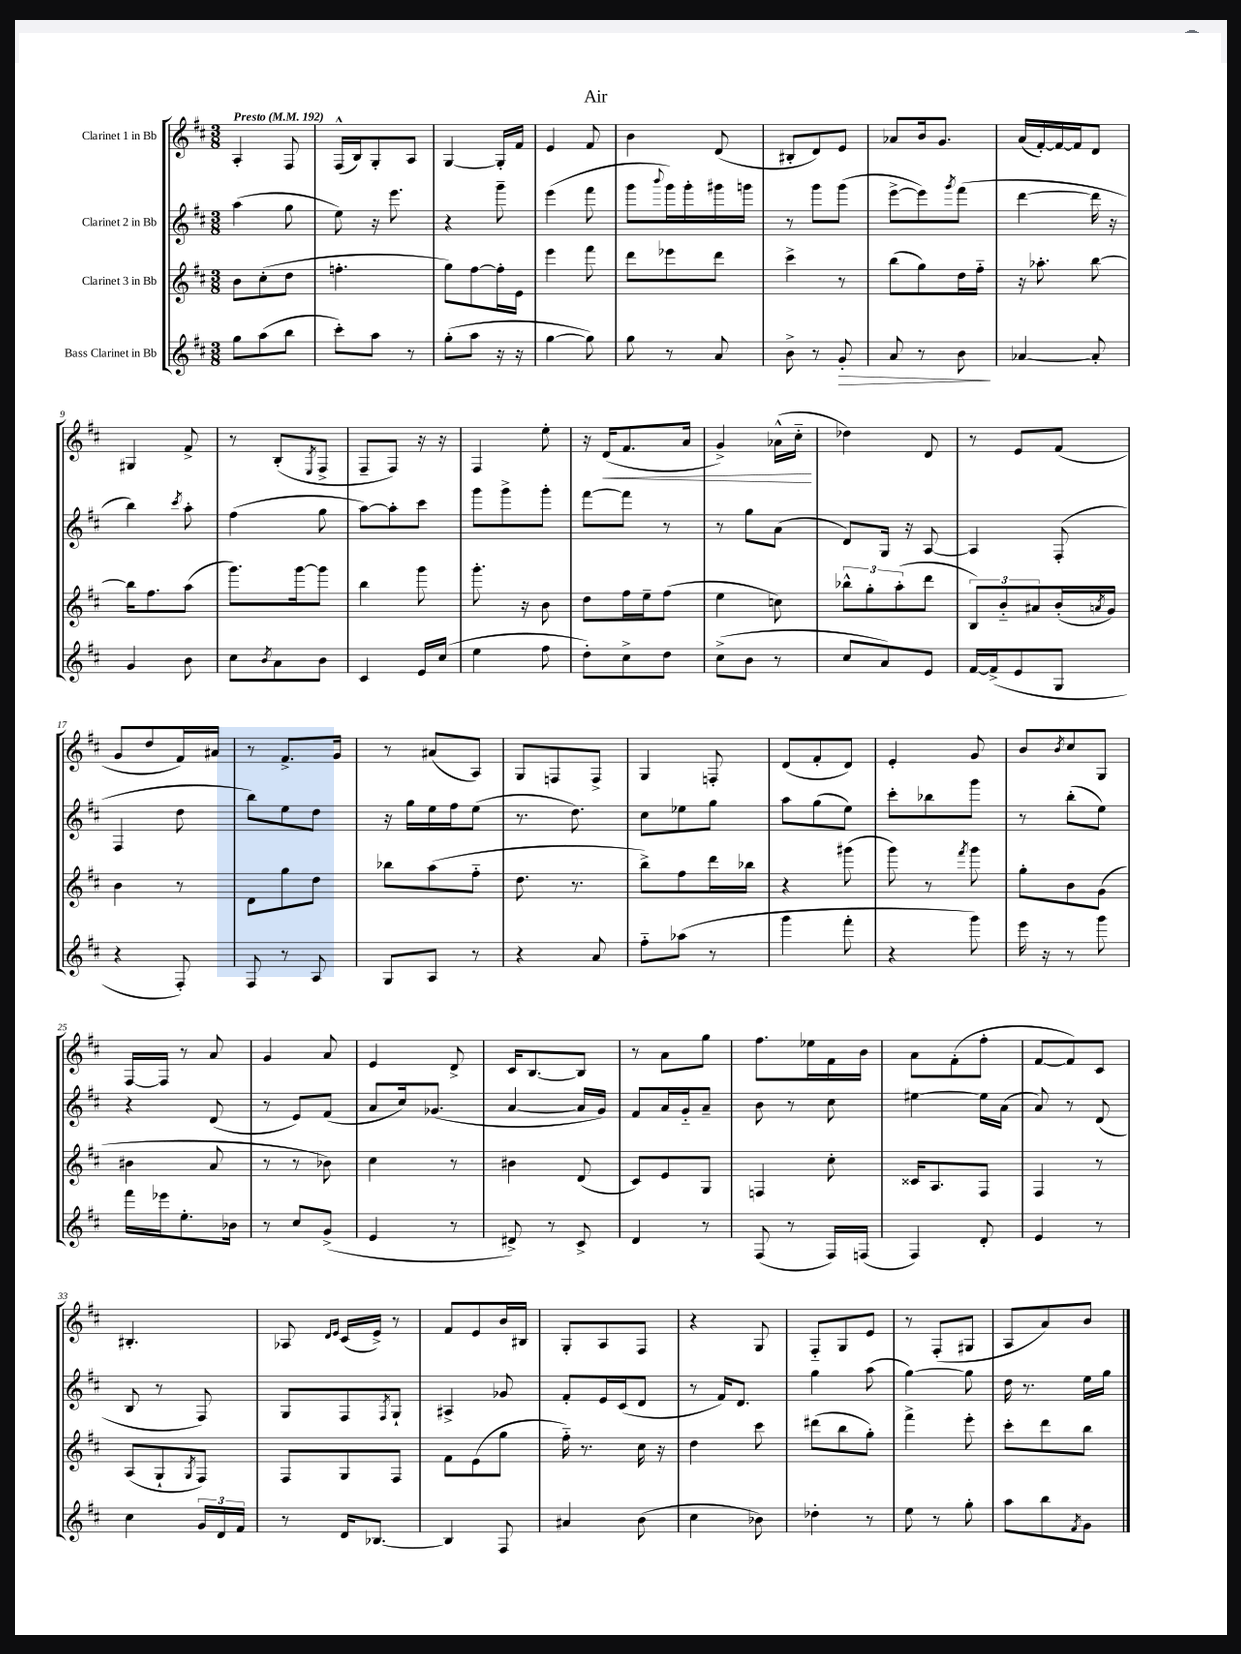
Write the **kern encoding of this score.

**kern	**kern	**kern	**kern
*staff4	*staff3	*staff2	*staff1
*clefG2	*clefG2	*clefG2	*clefG2
*k[f#c#]	*k[f#c#]	*k[f#c#]	*k[f#c#]
*M3/8	*M3/8	*M3/8	*M3/8
*MM192	*MM192	*MM192	*MM192
8gg	8b	(4aa	4A'
(8aa	(8cc#'	.	.
8bb	8dd	8gg	8F#
=	=	=	=
8ccc#')	4.ff'	8ee)	(16F#^^
.	.	.	16B)
8aa	.	16r	8G'
.	.	8.eee	.
8r	.	.	8A
=	=	=	=
(8gg'	8gg)	4r	[4G
8aa	[8ff#	.	.
16r	16ff#']	8ggg~	16G']
16r	16e	.	16f#
=	=	=	=
[4gg	4eee	(4eee	4e
8gg])	8fff#	8fff#	8f#
=	=	=	=
8gg	8ddd	8ggg	4b
.	.	8qqbbb	.
8r	8eee-	16ggg)	.
.	.	16ggg'	.
8a	8ddd	16ggg#	(8d
.	.	16ggg	.
=	=	=	=
8b^	4ccc#^	8r	8B#'
8r	.	8ggg	8d)
8g'	8r	(8ggg	8e
=	=	=	=
8a	(8bb	[8eee^	8a-
8r	8gg)	8eee])	16b
.	.	.	8.g
.	.	8qggg	.
8b	16dd	(8fff#	.
.	16ff#'~	.	.
=	=	=	=
[4a-	16r	[4ddd	(16a
.	8.aa-'	.	[16f#')
.	.	.	16f#_
.	.	.	16f#]
8a-']	[8bb	16ddd]	8d
.	.	16r	.
=	=	=	=
4g	16bb]	4bb)	4G#
.	8.ff#	.	.
.	.	8qccc#	.
8b	(8aa	8aa'	8f#^
=	=	=	=
8cc#	8.ggg)	(4ff#	8r
8qb	.	.	.
8a	.	.	(8B'
.	[16ggg	.	.
.	.	.	8qE
8b	8ggg]	8gg	8F#^
=	=	=	=
4c#	4bb	[8aa)	8F#~
.	.	8aa']	8F#)
16e	8ggg	8ccc#	16r
(16cc#	.	.	16r
=	=	=	=
4ee	8.ggg'	8ggg	4F#
.	.	8ggg^	.
.	16r	.	.
8ff#	8b	8ggg'	8ee'
=	=	=	=
8dd')	8dd	[8fff#	16r
.	.	.	(16d
8cc#^	16ff#	8fff#]	8.f#
.	16ee~	.	.
8dd	(8ff#	8r	.
.	.	.	16a
=	=	=	=
(8cc#^	4ee	8r	4g^)
8b	.	8gg	.
8r	8cc)	(8a	(16a-^^
.	.	.	16cc#'~
=	=	=	=
8cc#	12bb-^^	8d)	4dd-)
.	12gg'	.	.
8a)	.	16G	.
.	(12aa'	.	.
.	.	16r	.
8e	8ddd	[8A	8d
=	=	=	=
[16f#	12B)	4A]	8r
(16f#^]	.	.	.
.	12b'~	.	.
8e	.	.	8e
.	12a#	.	.
8G	(16b'	(8F#'	(8f#
.	8qa	.	.
.	16g)	.	.
=	=	=	=
4r	4b	4F#	8g
.	.	.	8dd
8F#')	8r	8dd	16f#)
.	.	.	16a#
=	=	=	=
8F#	8d	8bb)	8r
8r	8gg	8ee	8.f#^
8A	8dd	8dd	.
.	.	.	16g
=	=	=	=
8G	8bb-	16r	8r
.	.	16gg	.
8A	(8aa	16ee	(8a#
.	.	16ff#	.
8r	8ff#'~	(8ee	8A)
=	=	=	=
4r	8.dd	8.r	8G
.	.	.	8F
.	8.r	8.dd)	.
8a	.	.	8F^
=	=	=	=
8ff#'~	8bb^)	8cc#	4G
(8aa-	8ff#	8ee-	.
8r	16ddd	8gg	8F'
.	16bb-	.	.
=	=	=	=
4ggg	4r	8aa	(8d
.	.	(8gg	8f#'
8fff#'	(8ggg#	8ee)	8d)
=	=	=	=
4r	8ggg)	8ccc#'	4e'
.	8r	8bb-	.
.	8qfff#	.	.
8ggg)	8ggg	8ggg	8g
=	=	=	=
16eee	8gg'	8r	8b
16r	.	.	.
.	.	.	8qb
8r	8b	(8bb'	8cc#
8ggg	(8g	8ee)	8G
=	=	=	=
16fff#	4b#	4r	[16F#
16eee-	.	.	16F#]
8.ee'	.	.	8r
.	8a	(8d	8a
16b-	.	.	.
=	=	=	=
8r	8r	8r	4g
8cc#	8r	8e)	.
(8g^	8b-)	(8f#	8a
=	=	=	=
4e	4cc#	8a	4e
.	.	16cc#)	.
.	.	(8.g-	.
8r	8r	.	8d^
=	=	=	=
8d#^)	4b#	[4a	16c#
.	.	.	[8.B
8r	.	.	.
8c#^	(8d	16a]	8B]
.	.	16g)	.
=	=	=	=
4d	8c#)	8f#	8r
.	8e	16a	8a
.	.	16g'~	.
8r	8G	8a~	8gg
=	=	=	=
(8F#	4F	8b	8.ff#
8r	.	8r	.
.	.	.	16ee-
16F#)	8cc#'	8cc#	16f#
(16F	.	.	16b
=	=	=	=
4F#)	16c##	[4ee#	8a
.	8.A	.	.
.	.	.	(8f#'
8d'	8F#	16ee#]	8ff#'
.	.	(16a	.
=	=	=	=
4e	4F#	8a)	[8f#
.	.	8r	8f#])
8r	8r	(8d	8c#
=	=	=	=
4cc#	(8A	8B	4.B#'
.	8G`	8r	.
.	8qG	.	.
24g	8F#)	8F#)	.
24d	.	.	.
24f#	.	.	.
=	=	=	=
8r	8F#	8G	8A-
.	.	.	16qqd
.	.	.	16qqe
16d	8G	8F#	(16c#
[8.B-	.	.	16e^)
.	.	8qF#	.
.	8F#	8G`	8r
=	=	=	=
4B-]	8f#	4A#^	8f#
.	(8e	.	8e
8F#	8gg	8g-	16b
.	.	.	16B#
=	=	=	=
4a#	16ff#'~)	8f#'	8G'
.	8.r	.	.
.	.	16e	8A
.	.	(16c#	.
(8b	16cc#	8d	8F#
.	16r	.	.
=	=	=	=
4cc#	4dd	8r	4r
.	.	16f#)	.
.	.	8.d	.
8b-)	8ccc#	.	8G
=	=	=	=
4dd-'	(8ddd#	4gg	8F#'~
.	8bb	.	8G
8r	8gg')	(8aa	8e
=	=	=	=
8ee	4fff#^	[4gg)	8r
8r	.	.	(8F#'
8gg'	8eee'	8gg]	8G#
=	=	=	=
8aa	8ccc#'	16dd	8A
.	.	8.r	.
8bb	8ddd	.	8a)
8qf#	.	.	.
8g	8bb	16ee	8b
.	.	16gg	.
==	==	==	==
*-	*-	*-	*-
